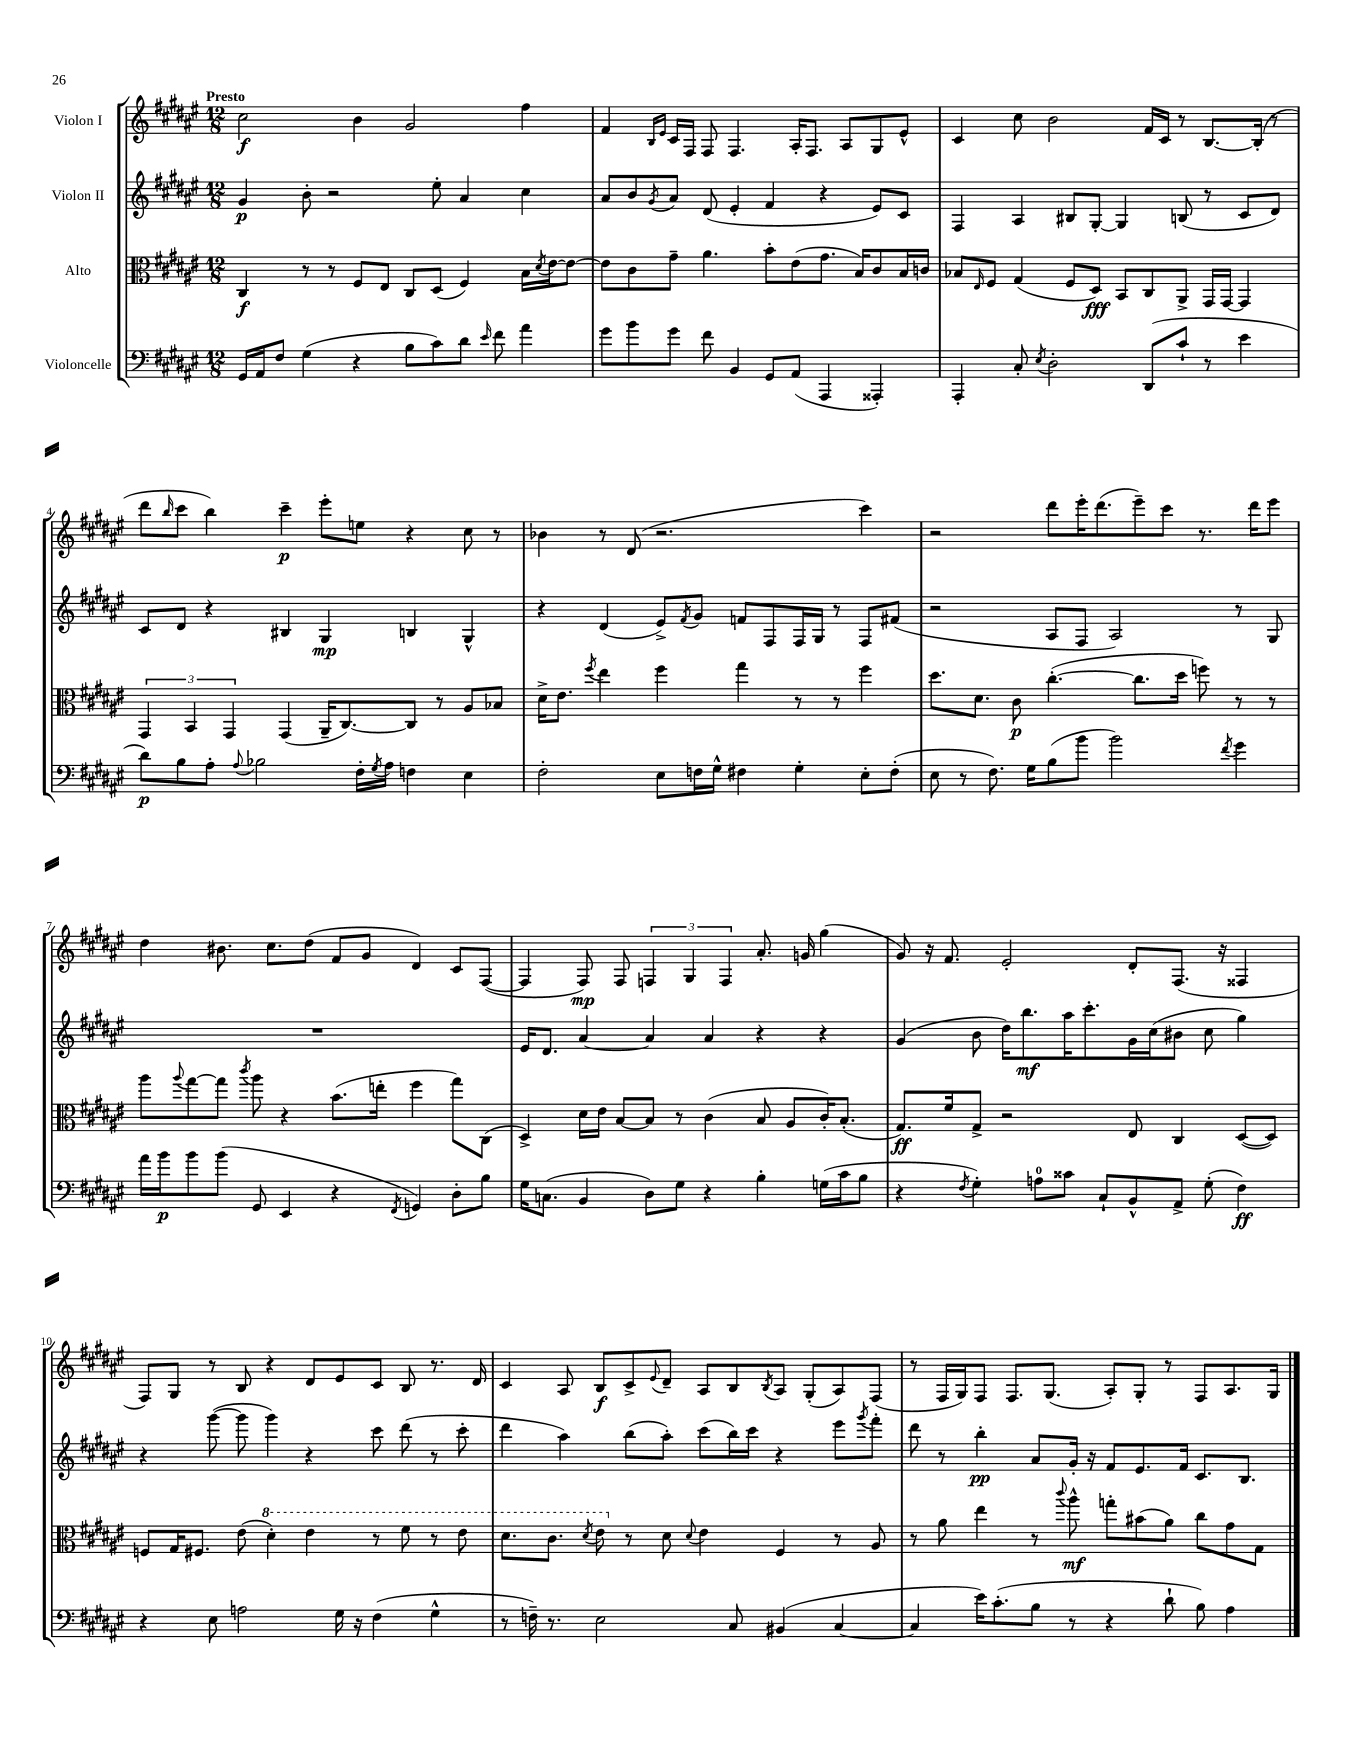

**kern	**dynam	**kern	**dynam	**kern	**dynam	**kern	**dynam
*part4	*part4	*part3	*part3	*part2	*part2	*part1	*part1
*staff4	*staff4	*staff3	*staff3	*staff2	*staff2	*staff1	*staff1
*I"Violoncelle	*	*I"Alto	*	*I"Violon II	*	*I"Violon I	*
*clefF4	*	*clefC3	*	*clefG2	*	*clefG2	*
*k[f#c#g#d#a#e#]	*	*k[f#c#g#d#a#e#]	*	*k[f#c#g#d#a#e#]	*	*k[f#c#g#d#a#e#]	*
*M12/8	*	*M12/8	*	*M12/8	*	*M12/8	*
=1	=1	=1	=1	=1	=1	=1	=1
!	!	!	!	!	!	!LO:TX:a:B:t=Presto	!
16GG#/LL	.	4C#/	f	4g#/	p	2cc#\	f
16AA#/J	.	.	.	.	.	.	.
8F#/J	.	.	.	.	.	.	.
(4G#\	.	8r	.	8b'\	.	.	.
.	.	8r	.	2r	.	.	.
4r	.	8F#/L	.	.	.	4b\	.
.	.	8E#/J	.	.	.	.	.
8B\L	.	8C#/L	.	.	.	2g#/	.
8c#\)	.	(8D#/J	.	8ee#'\	.	.	.
8d#\J	.	4F#/)	.	4a#/	.	.	.
16qqe#/	.	.	.	.	.	.	.
8f#\	.	.	.	.	.	.	.
4a#\	.	16B\LL	.	4cc#\	.	4ff#\	.
.	.	8qd#/	.	.	.	.	.
.	.	[16e#\J	.	.	.	.	.
.	.	8e#\J_	.	.	.	.	.
=2	=2	=2	=2	=2	=2	=2	=2
8g#\L	.	8e#\L]	.	8a#/L	.	4f#/	.
8b\	.	8c#\	.	8b/	.	.	.
.	.	.	.	.	.	16qqB/LL	.
.	.	.	.	8qg#/	.	16qqe#/JJ	.
8g#\J	.	8g#~\J	.	8a#/J	.	16c#/LL	.
.	.	.	.	.	.	16F#/JJ	.
8f#\	.	4.a#\	.	(8d#/	.	8F#/	.
4BB/	.	.	.	4e#'/	.	4.F#/	.
8GG#/L	.	8b'\L	.	4f#/	.	.	.
(8AA#/J	.	(8e#\	.	.	.	16A#'/KL	.
.	.	.	.	.	.	8.F#/J	.
4AAA#/	.	8.g#\J	.	4r	.	.	.
.	.	.	.	.	.	8A#/L	.
.	.	16B/KL)	.	.	.	.	.
4AAA##X'/)	.	8c#/	.	8e#/L)	.	8G#/	.
.	.	16B/L	.	8c#/J	.	8e#^^/J	.
.	.	16cn/JJ	.	.	.	.	.
=3	=3	=3	=3	=3	=3	=3	=3
4AAA#'/	.	8B-X/L	.	4F#/	.	4c#/	.
.	.	16qqE#/	.	.	.	.	.
.	.	8F#/J	.	.	.	.	.
8C#'/	.	(4G#/	.	4A#/	.	8cc#\	.
8qE#/	.	.	.	.	.	.	.
2D#'\	.	.	.	.	.	2b\	.
.	.	8F#/L	.	8B#X/L	.	.	.
.	.	8D#/J)	fff	[8G#'/J	.	.	.
.	.	8BB/L	.	4G#/]	.	.	.
(8DD#/L	.	8C#/	.	.	.	16f#/LL	.
.	.	.	.	.	.	16c#/JJ	.
8c#`/J	.	8AA#^/J	.	(8Bn/	.	8r	.
8r	.	16GG#/LL	.	8r	.	[8.B/L	.
.	.	[16GG#/JJ	.	.	.	.	.
4e#\	.	4GG#/]	.	8c#/L	.	.	.
.	.	.	.	.	.	(16B'/Jk]	.
.	.	.	.	8d#/J)	.	8r	.
!!LO:LB:g=z
=4	=4	=4	=4	=4	=4	=4	=4
8d#\L)	p	6GG#/	.	8c#/L	.	8ddd#\L	.
.	.	.	.	.	.	16qqbb/	.
8B\	.	.	.	8d#/J	.	8ccc#\J	.
.	.	6BB/	.	.	.	.	.
8A#'\J	.	.	.	4r	.	4bb\)	.
.	.	6GG#/	.	.	.	.	.
8qqA#/	.	.	.	.	.	.	.
2B-X\	.	.	.	.	.	.	.
.	.	(4GG#/	.	4B#X/	.	4ccc#~\	p
.	.	16AA#~/KL	.	4G#/	mp	8eee#'\L	.
.	.	[8.C#/)	.	.	.	.	.
16F#'\LL	.	.	.	.	.	8een\J	.
8qG#/	.	.	.	.	.	.	.
16A#\JJ	.	.	.	.	.	.	.
4Fn\	.	8C#/J]	.	4Bn/	.	4r	.
.	.	8r	.	.	.	.	.
4E#\	.	8A#/L	.	4G#^^/	.	8cc#\	.
.	.	8B-X/J	.	.	.	8r	.
=5	=5	=5	=5	=5	=5	=5	=5
2F#'\	.	16d#^\KL	.	4r	.	4b-X\	.
.	.	8.e#\J	.	.	.	.	.
.	.	8qff#/	.	.	.	.	.
.	.	4ee#\	.	(4d#/	.	8r	.
.	.	.	.	.	.	(8d#/	.
8E#\L	.	4ff#\	.	8e#^/L)	.	2.r	.
.	.	.	.	8qf#/	.	.	.
16Fn\L	.	.	.	8g#/J	.	.	.
16G#^^\JJ	.	.	.	.	.	.	.
4F#X\	.	4gg#\	.	8fn/L	.	.	.
.	.	.	.	8F#/	.	.	.
4G#'\	.	8r	.	16F#/L	.	.	.
.	.	.	.	16G#/JJ	.	.	.
.	.	8r	.	8r	.	.	.
8E#'\L	.	4ff#\	.	8F#/L	.	4ccc#\)	.
(8F#'\J	.	.	.	(8f#X/J	.	.	.
=6	=6	=6	=6	=6	=6	=6	=6
8E#\	.	8.dd#\L	.	2r	.	2r	.
8r	.	.	.	.	.	.	.
.	.	8.d#\J	.	.	.	.	.
8.F#\)	.	.	.	.	.	.	.
.	.	8c#\	p	.	.	.	.
16G#\KL	.	.	.	.	.	.	.
(8B\	.	([4.cc#'\	.	8A#/L	.	8ddd#\L	.
8b\J	.	.	.	8F#/J	.	16eee#'\K	.
.	.	.	.	.	.	(8.ddd#\	.
2b\)	.	.	.	2A#/)	.	.	.
.	.	8.cc#\L]	.	.	.	8eee#~\)	.
.	.	.	.	.	.	8ccc#\J	.
.	.	16dd#\Jk	.	.	.	.	.
.	.	8ffn\)	.	.	.	8.r	.
8qf#/	.	.	.	.	.	.	.
4g#\	.	8r	.	8r	.	.	.
.	.	.	.	.	.	16ddd#\KL	.
.	.	8r	.	8G#/	.	8eee#\J	.
!!LO:LB:g=z
=7	=7	=7	=7	=7	=7	=7	=7
16a#\LL	.	8aa#\L	.	1.r	.	4dd#\	.
16b\J	p	.	.	.	.	.	.
.	.	8qqaa#/	.	.	.	.	.
8b\	.	[8gg#\	.	.	.	.	.
(8b\J	.	8gg#\J]	.	.	.	8.b#X\	.
.	.	8qccc#/	.	.	.	.	.
8GG#/	.	8aa#\	.	.	.	.	.
.	.	.	.	.	.	8.cc#\L	.
4EE#/	.	4r	.	.	.	.	.
.	.	.	.	.	.	(8dd#\J	.
4r	.	(8.b\L	.	.	.	8f#/L	.
.	.	.	.	.	.	8g#/J	.
.	.	16een'\Jk	.	.	.	.	.
8qFF#/	.	.	.	.	.	.	.
4GGn/)	.	4ff#\	.	.	.	4d#/)	.
8D#'\L	.	8gg#\L)	.	.	.	8c#/L	.
8B\J	.	(8C#\J	.	.	.	([8F#/J	.
=8	=8	=8	=8	=8	=8	=8	=8
16G#\KL	.	4D#^/)	.	16e#/KL	.	4F#/]	.
(8.Cn\J	.	.	.	8.d#/J	.	.	.
4BB/	.	16d#\LL	.	[4a#/	.	8F#/)	mp
.	.	16e#\JJ	.	.	.	.	.
.	.	[8B/L	.	.	.	8F#/	.
8D#\L)	.	8B/J]	.	4a#/]	.	6Fn/	.
8G#\J	.	8r	.	.	.	.	.
.	.	.	.	.	.	6G#/	.
4r	.	(4c#\	.	4a#/	.	.	.
.	.	.	.	.	.	6F/	.
4B'\	.	8B/	.	4r	.	8.a#'/	.
.	.	8A#/L	.	.	.	.	.
.	.	.	.	.	.	16gn/	.
(16Gn\LL	.	16c#'/K)	.	4r	.	(4gg#\	.
16c#\J	.	(8.B'/J	.	.	.	.	.
8B\J	.	.	.	.	.	.	.
=9	=9	=9	=9	=9	=9	=9	=9
4r	.	8.G#/L)	ff	(4g#/	.	8g#/)	.
.	.	.	.	.	.	16r	.
.	.	16f#/k	.	.	.	8.f#/	.
8qF#/	.	.	.	.	.	.	.
4G#'\)	.	8G#^/J	.	8b\	.	.	.
.	.	2r	.	16dd#\KL)	.	2e#'/	.
.	.	.	.	8.bb\	mf	.	.
8An\L	.	.	.	.	.	.	.
8c##X\J	.	.	.	16aa#\K	.	.	.
.	.	.	.	8.ccc#'\	.	.	.
8C#`/L	.	.	.	.	.	.	.
8BB^^/	.	8E#/	.	16g#\L	.	8d#'/L	.
.	.	.	.	(16cc#\J	.	.	.
8AA#^/J	.	4C#/	.	8b#X\J	.	(8.F#/J	.
(8G#'\	.	.	.	8cc#\	.	.	.
.	.	.	.	.	.	16r	.
4F#\)	ff	([8D#/L	.	4gg#\)	.	4F##X/	.
.	.	8D#/J])	.	.	.	.	.
!!LO:LB:g=z
=10	=10	=10	=10	=10	=10	=10	=10
4r	.	8Fn/L	.	4r	.	8F#/L)	.
.	.	16G#/K	.	.	.	8G#/J	.
.	.	8.F#X/J	.	.	.	.	.
8E#\	.	.	.	([8ggg#\	.	8r	.
2An\	.	(8e#\	.	8ggg#\]	.	8B/	.
*	*	*8va	*	*	*	*	*
.	.	4dd#'\)	.	4ggg#\)	.	4r	.
.	.	4ee#\	.	4r	.	8d#/L	.
16G#\	.	.	.	.	.	8e#/	.
16r	.	.	.	.	.	.	.
(4F#\	.	8r	.	8ccc#\	.	8c#/J	.
.	.	8ff#\	.	(8ddd#\	.	8B/	.
4G#^^\	.	8r	.	8r	.	8.r	.
.	.	8ee#\	.	8ccc#'\	.	.	.
.	.	.	.	.	.	16d#/	.
=11	=11	=11	=11	=11	=11	=11	=11
8r	.	8.dd#\L	.	4ddd#\	.	4c#/	.
16Fn~\)	.	.	.	.	.	.	.
8.r	.	8.cc#\J	.	.	.	.	.
.	.	.	.	4aa#\)	.	8A#/	.
.	.	8qdd#/	.	.	.	.	.
2E#\	.	8ee#\	.	.	.	8B/L	f
*	*	*X8va	*	*	*	*	*
.	.	8r	.	(8bb\L	.	8c#^/	.
.	.	.	.	.	.	8qqe#/	.
.	.	8d#\	.	8aa#'\J)	.	8d#~/J	.
.	.	8qqd#/	.	.	.	.	.
.	.	4e#\	.	(8ccc#\L	.	8A#/L	.
8C#/	.	.	.	16bb\L)	.	8B/	.
.	.	.	.	16ccc#\JJ	.	.	.
.	.	.	.	.	.	8qB/	.
(4BB#X/	.	4F#/	.	4r	.	8A#/J	.
.	.	.	.	.	.	(8G#'/L	.
[4C#/	.	8r	.	8eee#\L	.	8A#/)	.
.	.	.	.	8qggg#/	.	.	.
.	.	8A#/	.	8fff#'\J	.	(8F#/J	.
=12	=12	=12	=12	=12	=12	=12	=12
4C#/]	.	8r	.	8ddd#\	.	8r	.
.	.	8a#\	.	8r	.	16F#/LL	.
.	.	.	.	.	.	16G#/J)	.
16e#\KL)	.	4ee#\	.	4bb'\	pp	8F#/J	.
(8.c#'\	.	.	.	.	.	.	.
.	.	.	.	.	.	8.F#/L	.
8B\J	.	8r	.	8a#/L	.	.	.
.	.	.	.	.	.	(8.G#/J	.
.	.	8qqccc#/	.	.	.	.	.
8r	.	8aa#^^\	mf	16g#'/Jk	.	.	.
.	.	.	.	16r	.	.	.
4r	.	8ggn'\L	.	8f#/L	.	8A#'/L)	.
.	.	(8b#X\	.	8.e#/	.	8G#'/J	.
8d#`\	.	8a#\J)	.	.	.	8r	.
.	.	.	.	16f#/Jk	.	.	.
8B\)	.	8cc#\L	.	8.c#/L	.	8F#/L	.
4A#\	.	8g#\	.	.	.	8.A#/	.
.	.	.	.	8.B/J	.	.	.
.	.	8G#\J	.	.	.	.	.
.	.	.	.	.	.	16G#/Jk	.
==	==	==	==	==	==	==	==
*-	*-	*-	*-	*-	*-	*-	*-
